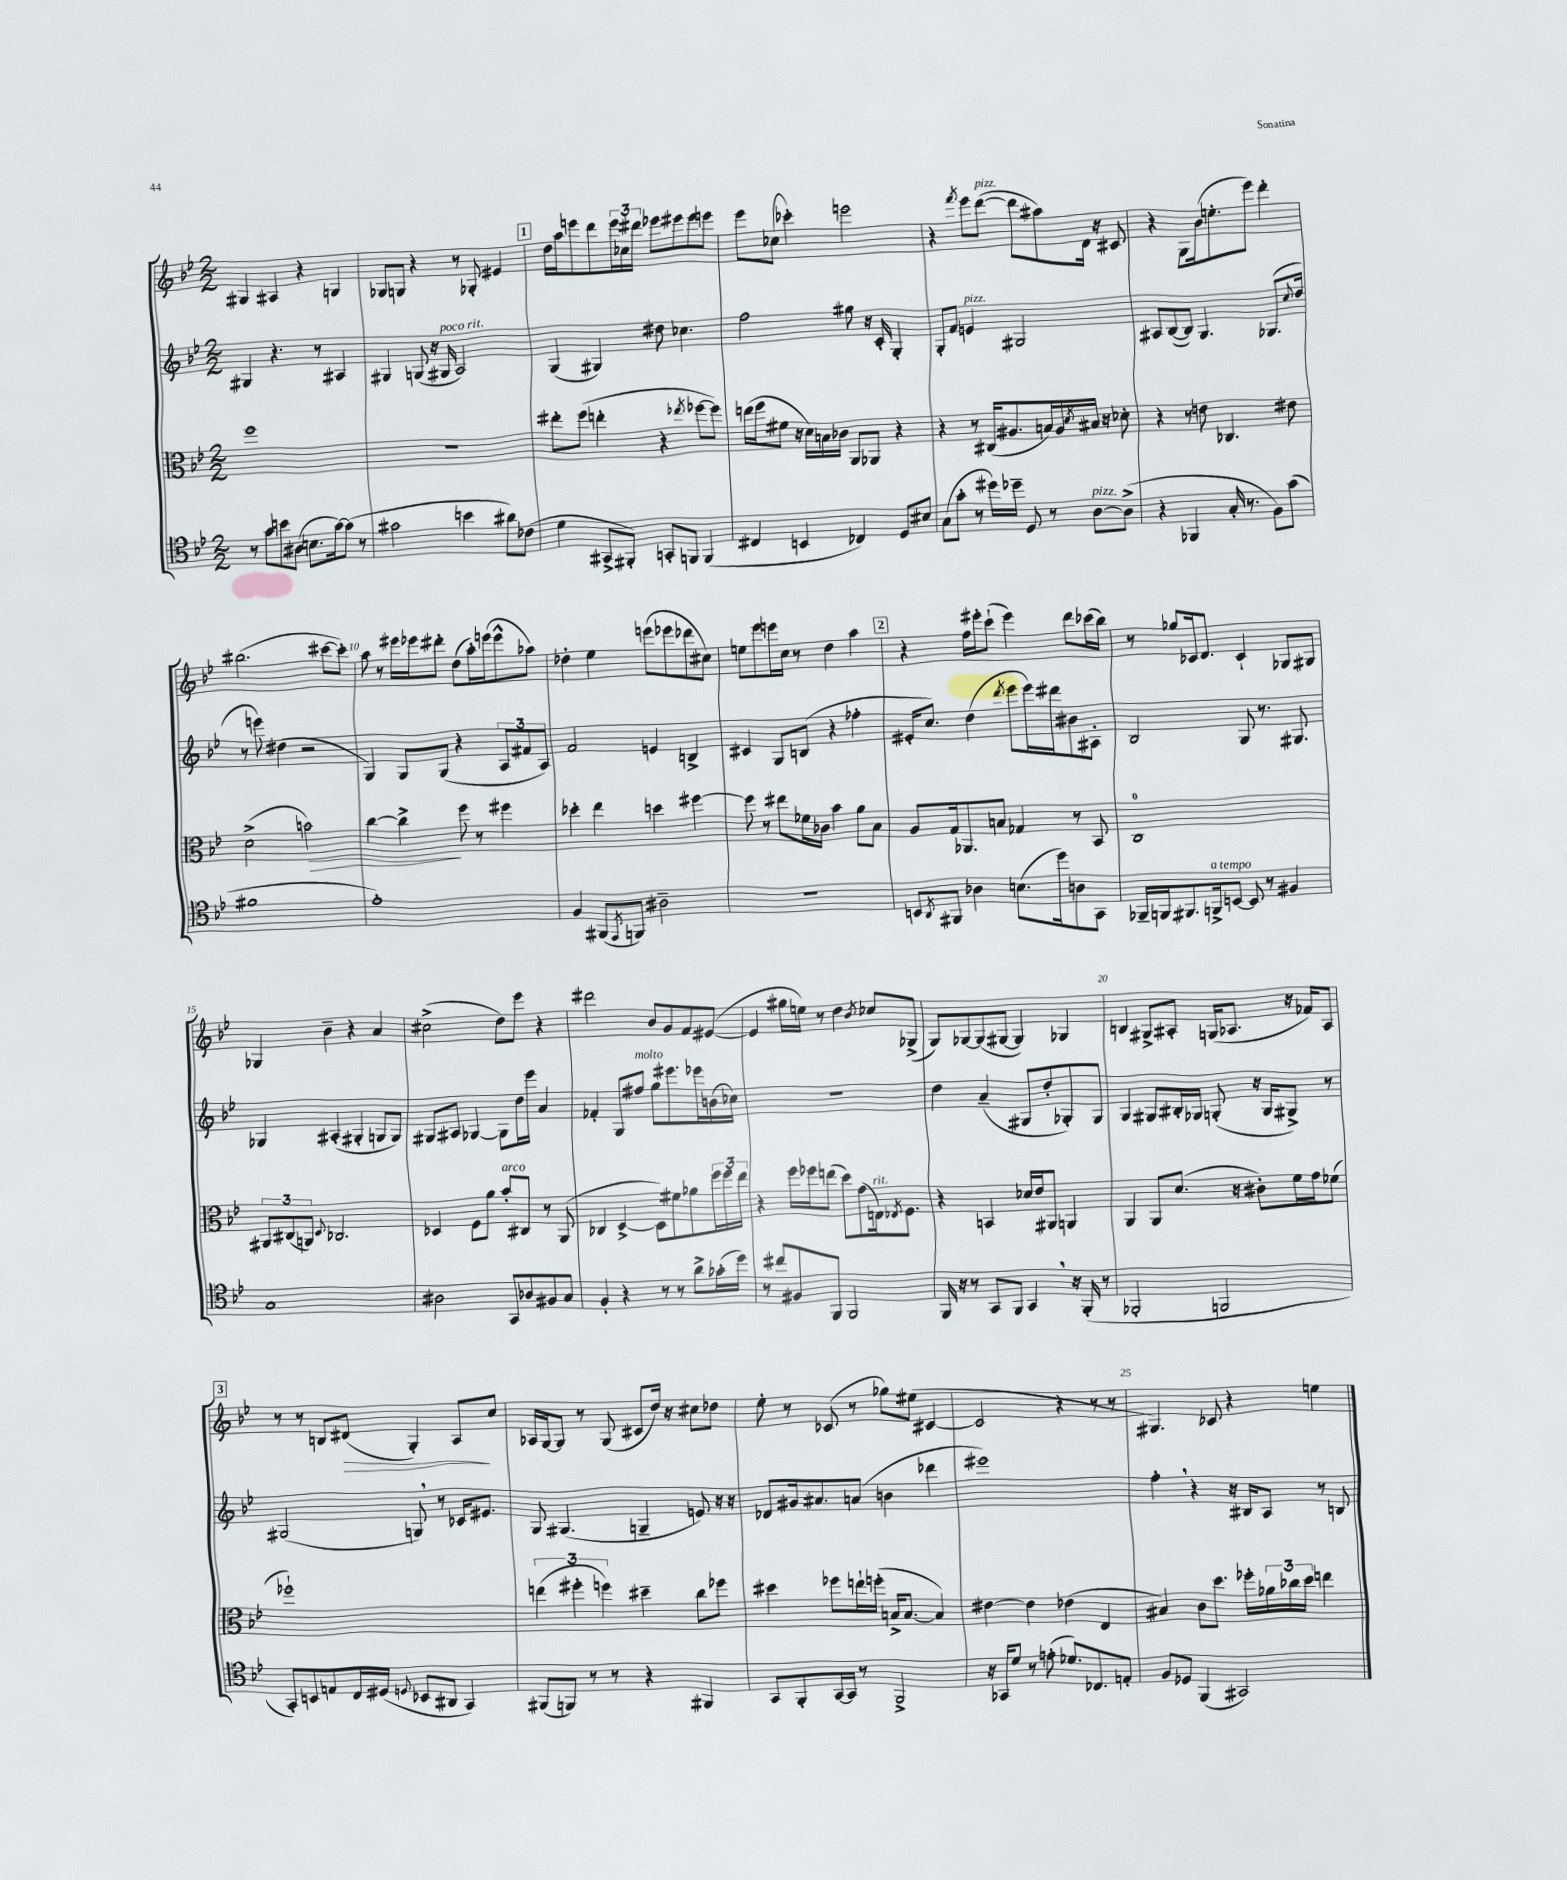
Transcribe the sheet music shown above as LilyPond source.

<<
\new StaffGroup <<
\new Staff = "s0" {
    \clef treble \key bes \major \numericTimeSignature \time 2/2
    gis4 ais4 r4 g4 |
    ges8 g8 r4 r8 ges8-. eis'4 |
    \mark \markup { \box "1" } d''16 a''16 e'''8 d'''8 \tuplet 3/2 { e'''16 ces''16 dis'''16 } ees'''8 eis'''8 eis'''8 e'''8 |
    ees'''8 ces''8( ces'''4-.) e'''2 |
    r4 \acciaccatura { f'''8 } ees'''8 d'''8~^\markup { \italic "pizz." }( d'''8 ais''8) d'16 r16 cis'8 |
    r4 g8 bes'16( e''8.-. ees'''8) d'''4-. |
    bis''2.( cis'''8~ cis'''8-.) |
    a''8 r8 eis'''16 ees'''16 dis'''8-. d''8( a''16-.) e'''16( e'''8-^ aes''8) |
    des''4-. ees''4 e'''8( ees'''8 des'''8 cis''8) |
    e''8 ees'''8 e'''16 c''16 r8 d''4 a''4 |
    \mark \markup { \box "2" } r4 f''16 eis'''16-. c'''8-!( eis'''4) d'''8 ces'''16( bes''16) |
    r8 ges''8 ces'16 d'8. ces'4-! ges8 gis8 |
    ges4 bes'4-- r4 a'4 |
    cis''2->( d''8) ees'''8 r4 |
    dis'''2 bes'8 g'8 f'8 eis'8~( |
    eis'4 gis''16 e''16) r8 d''4 \acciaccatura { bes'8 } ces''8 ges8->( |
    g8) ges8~ ges8( gis8~ gis4) ges4 |
    b4 gis8-> ais8-. g16( aes8. r16 fes'16) aes8 |
    \mark \markup { \box "3" } r8 r8 b8 dis'8\>( g4-.) a8\! c''8 |
    aes16 g16~ g8 r8 g8( cis'8 d''16) r16 cis''8 des''8 |
    ees''8-. r8 ces'8( r8 ges''8) eis''8( cis'4~ |
    cis'2 r4 r8 r8 |
    gis4.) ces'8 r4 e''4 \bar "|." |
}
\new Staff = "s1" {
    \clef treble \key bes \major \numericTimeSignature \time 2/2
    gis4 r4. r8 ais4 |
    gis4 g8( r16 gis16^\markup { \italic "poco rit." } a2) |
    \mark \markup { \box "1" } g4( gis4) dis''8 ces''4. |
    f''2 gis''8 r16 c'16-. g4-. |
    g8-. f'8 e'4^\markup { \italic "pizz." } gis2 |
    ais8 bes8~( bes8) g4. ges8.( \appoggiatura { c''8 } d''16 |
    r8 e'''8) dis''4( r2 |
    g4) g8 g8( r4 \tuplet 3/2 { a8 fis'8 a8) } |
    f'2 e'4 b4-> |
    cis'4 g8 b8( r4 fes''4-. |
    \mark \markup { \box "2" } eis'16-. c''8.) d''4( \acciaccatura { d'''8 } ees'''8 ees'''16) dis'''16 bis'8 ais8-. |
    bes2 g8 r8. gis8. |
    ges4 ais4-.( gis4-. g8 g8) |
    gis8 ais8 ges4~ ges8 d''16 ees'''16 a'4 |
    fes'4-. g8 fis''8^\markup { \italic "molto" } g''8 eis'''8. ees'''16 b'16( ces''16) |
    R1 |
    d''4 a'4--( gis8 d''8-. ges8-.) ges8 |
    g4 gis8 bis16-. ges16 g8-.( r16 g16 gis8->) r8 |
    \mark \markup { \box "3" } gis2( g8) \breathe r8 ces'16 eis'8. |
    g8 gis4.( g4-- e'8) r16 r16 |
    des'8 gis'16 ais'8. a'8( b'4 des'''4 |
    eis'''1) |
    f''4-. \breathe r4 r16 bis16 a8 r8 b8 \bar "|." |
}
\new Staff = "s2" {
    \clef alto \key bes \major \numericTimeSignature \time 2/2
    f''1 |
    R1 |
    \mark \markup { \box "1" } eis''8-. f''8( e''4-. r4 \acciaccatura { ees''8 } fes''8~ fes''8) |
    e''16( f''16 fis'8 r16 d'16) b16 ces'16 a,8 aes,8 r4 |
    r4 r8 cis16( ais8. b16) ais16 \acciaccatura { d'8 } bis16 r16 des'8-. |
    r4 r8 e'8 ces4. eis'8 |
    d'2->( b'2\>) |
    c''4~ c''4->\! f''8 r8 fis''4 |
    des''4-. ees''4 d''4 fis''4~ |
    fis''8 r8 eis''8 fes'16 ces'16 bes'4 a'8 bes8 |
    \mark \markup { \box "2" } a8 g16 aes,8. b8 ges4 r8 bes,8 |
    c1-0 |
    \tuplet 3/2 { ais,8 cis8( a,8) } \appoggiatura { d8 } ces2. |
    des4 f8 a'8 bes'8-.^\markup { \italic "arco" } cis8 r8 a,8( |
    ces4 d4~-> d8) fis'8 aes'8 \tuplet 3/2 { f''16 f''16 ees''16 } |
    r4 f''16 fes''16 e''8( d''8) g'8( e16^\markup { \italic "rit." }) \acciaccatura { ees8 } f8. |
    r4 b,4 des'16 ees'16 ais,8 a,4 |
    a,4 a,8 d'8.( r16 cis'8-.) f'16 g'16 fes'8( |
    \mark \markup { \box "3" } fes''1-!) |
    \tuplet 3/2 { e''4( fis''4-. f''4) } dis''4-- c''8 fes''8 |
    dis''4 fes''8 e''16-! f''16-.( b16-> b8.~ b4) |
    eis'4~ eis'4 ees'4( ees4 |
    bis4) c'8 d''8. fes''16-. \tuplet 3/2 { aes'16 ces''16 d''16 } e''4 \bar "|." |
}
\new Staff = "s3" {
    \clef tenor \key bes \major \numericTimeSignature \time 2/2
    r8 g'8 b'8 ais8( b8. g'16~) g'8( r8 |
    gis'2 b'4 ais'8) ces'8( |
    \mark \markup { \box "1" } d'4 gis,8-> fis,8-.) g,8-. f,8 f,4( |
    cis4 b,4 ces4) d8 bis8 |
    g8( g'8-. r8 dis''16) des''16-- d8 r8 a8~^\markup { \italic "pizz." } a8->( |
    r4 fes,4 g16-. r8. f8) g'8( |
    fis'1 |
    ees'1-.) |
    f4 fis,8( \acciaccatura { ees,8 } f,8) ais2-- |
    R1 |
    \mark \markup { \box "2" } b,8 \acciaccatura { a,8 } fis,8 aes4 b8.( d''16) a8 g,8 |
    fes,16-- f,16 fis,8. f,16->^\markup { \italic "a tempo" } b,8~ b,8 r8 fis4 |
    g1 |
    ais2 g,8 aes8 fis8 g8 |
    f4-. r4 r8 r8 a'8-> ges'16-.( d''16) |
    r8 cis''8 fis8 f,8 f,2 |
    f,16 r16 r8 g,8 f,8 g,4 \breathe r16 f,16-.( r8 |
    fes,2-. f,2 |
    \mark \markup { \box "3" } g,8-.) b,8 e8 c16 dis16( \appoggiatura { d8 } bes,8 ais,8 g,4) |
    fis,8( f,8) r8 r8 r4 fis,4 |
    g,8 f,8-. g,16~ g,16 r8 f,2-> |
    r16 ges,16 d'8 r8 e'8-.( des'8.) ces8. e8-. |
    f8 des8 f,4( gis,2) \bar "|." |
}
>>
>>
\layout { \context { \Score currentBarNumber = #3 \override BarNumber.break-visibility = ##(#f #t #t) barNumberVisibility = #(every-nth-bar-number-visible 5) } }
